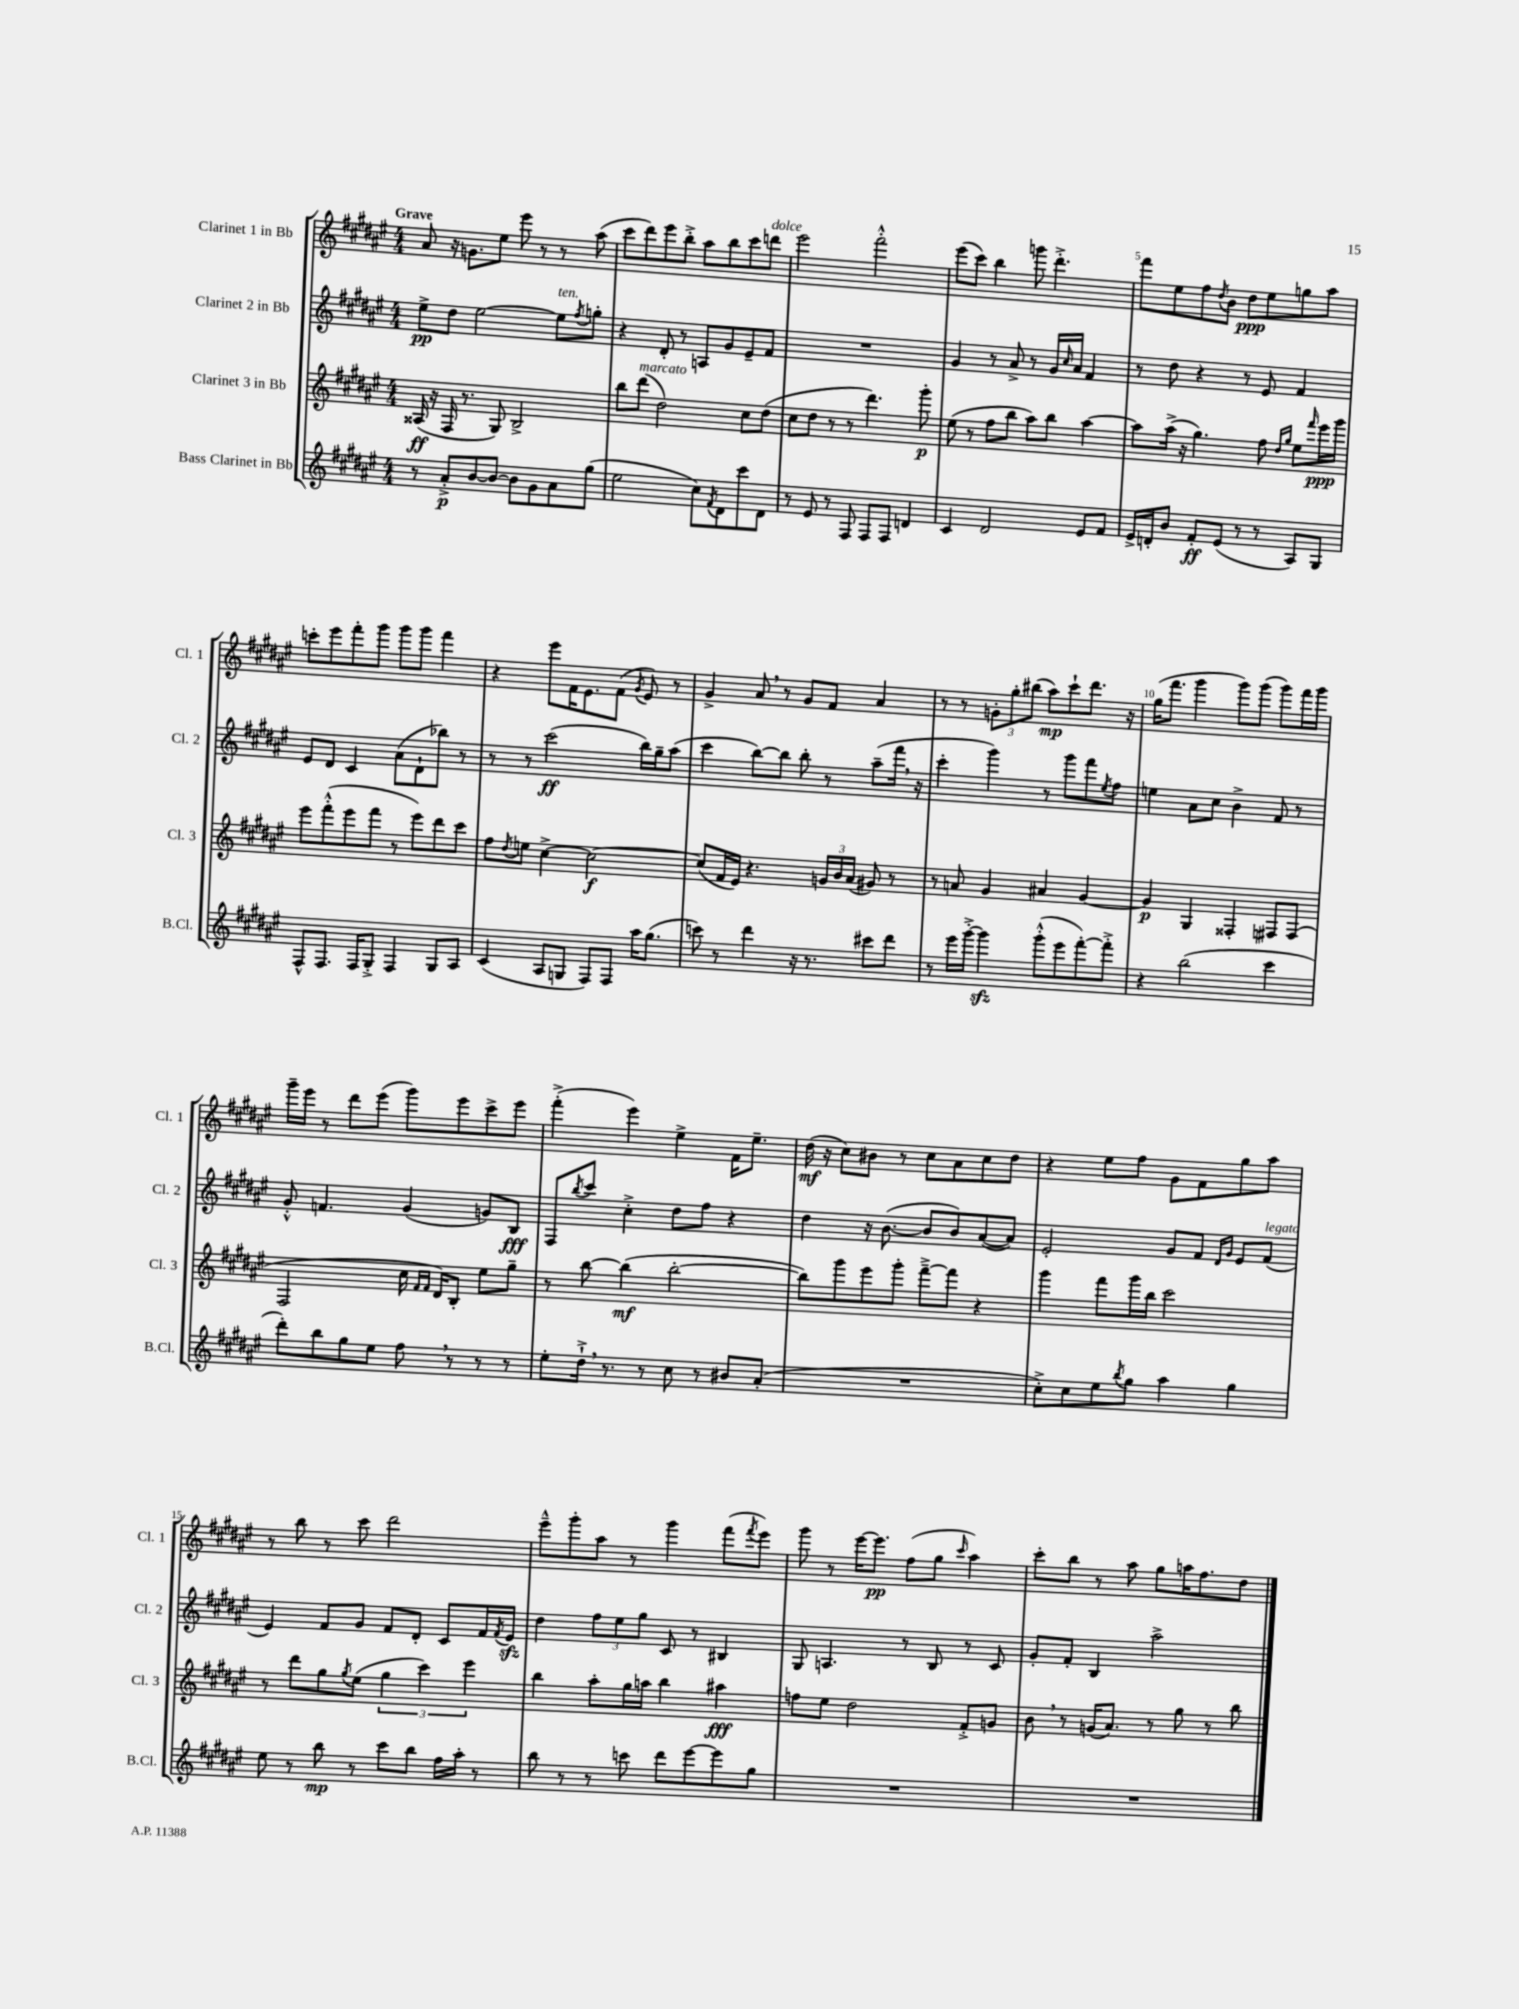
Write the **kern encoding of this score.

**kern	**dynam	**kern	**dynam	**kern	**dynam	**kern	**dynam
*part4	*part4	*part3	*part3	*part2	*part2	*part1	*part1
*staff4	*staff4	*staff3	*staff3	*staff2	*staff2	*staff1	*staff1
*I"Bass Clarinet in Bb	*	*I"Clarinet 3 in Bb	*	*I"Clarinet 2 in Bb	*	*I"Clarinet 1 in Bb	*
*I'B.Cl.	*	*I'Cl. 3	*	*I'Cl. 2	*	*I'Cl. 1	*
*clefG2	*	*clefG2	*	*clefG2	*	*clefG2	*
*k[f#c#g#d#a#e#]	*	*k[f#c#g#d#a#e#]	*	*k[f#c#g#d#a#e#]	*	*k[f#c#g#d#a#e#]	*
*M4/4	*	*M4/4	*	*M4/4	*	*M4/4	*
=1	=1	=1	=1	=1	=1	=1	=1
!	!	!	!	!	!	!LO:TX:a:B:t=Grave	!
8r	.	(16A##X/	ff	8ee#^\L	pp	8a#/	.
.	.	16r	.	.	.	.	.
8a#'^/L	p	16F#/	.	8dd#\J	.	16r	.
.	.	8.r	.	.	.	8.gn\L	.
[8b/	.	.	.	[2ee#\	.	.	.
8b/J_	.	8G#/)	.	.	.	8ee#\J	.
8b\L]	.	2B^/	.	.	.	8eee#\	.
8g#\	.	.	.	.	.	8r	.
!	!	!	!	!LO:TX:a:i:t=ten.	!	!	!
8a#\	.	.	.	8ee#\L]	.	8r	.
.	.	.	.	8qff#/	.	.	.
(8gg#\J	.	.	.	8ggn'\J	.	(8aa#\	.
=2	=2	=2	=2	=2	=2	=2	=2
2ee#\	.	8bb\L	.	4r	.	8ccc#\L	.
!	!	!LO:TX:a:i:t=marcato	!	!	!	!	!
.	.	(8ddd#\J	.	.	.	8ddd#\)	.
.	.	2dd#\)	.	8d#'/	.	8eee#\	.
.	.	.	.	8r	.	8bb'^\J	.
8cc#\L)	.	.	.	8An/L	.	8aa#\L	.
8qf#/	.	.	.	.	.	.	.
8d#\	.	.	.	8g#/	.	8bb\	.
8ccc#\	.	8cc#\L	.	8e#~/	.	8ccc#\	.
!	!	!	!	!	!	!LO:TX:a:i:t=dolce	!
8d#\J	.	(8dd#\J	.	8f#/J	.	8dddn\J	.
=3	=3	=3	=3	=3	=3	=3	=3
8r	.	8cc#\L	.	1r	.	2eee#\	.
8e#/	.	8dd#\J	.	.	.	.	.
8r	.	8r	.	.	.	.	.
8F#/	.	8r	.	.	.	.	.
8F#/L	.	4.ddd#\)	.	.	.	2fff#'^^\	.
8F#/J	.	.	.	.	.	.	.
4dn/	.	.	.	.	.	.	.
.	.	8ggg#'\	p	.	.	.	.
=4	=4	=4	=4	=4	=4	=4	=4
4c#/	.	(8ee#\	.	4g#/	.	(8eee#\L	.
.	.	8r	.	.	.	8ccc#\J)	.
2d#/	.	8ff#\L	.	8r	.	4bb\	.
.	.	8bb\J	.	8a#^/	.	.	.
.	.	8aa#\L)	.	8r	.	8gggn\	.
.	.	8bb\J	.	16g#/LL	.	4.ddd#'^\	.
.	.	.	.	16qqcc#/	.	.	.
.	.	.	.	16a#/JJ	.	.	.
8e#/L	.	[4aa#\	.	4f#/	.	.	.
8f#/J	.	.	.	.	.	.	.
=5	=5	=5	=5	=5	=5	=5	=5
16e#^/LL	.	8aa#\L]	.	8r	.	8fff#\L	.
16dn'/J	.	.	.	.	.	.	.
8b/J	.	(16aa#^\Jk	.	8dd#\	.	8ee#\	.
.	.	16r	.	.	.	.	.
8f#'/L	ff	4.gg#\)	.	4r	.	8ff#\	.
.	.	.	.	.	.	8qdd#/	.
(8e#/J	.	.	.	.	.	8b\J	.
8r	.	.	.	8r	.	8dd#\L	ppp
8r	.	8ff#\	.	8e#/	.	8ee#\	.
.	.	16qqdd#/LL	.	.	.	.	.
.	.	16qqgg#/JJ	.	.	.	.	.
8A#/L)	.	8ee#\L	.	4f#/	.	8ggn\	.
.	.	16qqfff#/	.	.	.	.	.
8G#/J	.	16eee#\L	ppp	.	.	8aa#\J	.
.	.	16ggg#\JJ	.	.	.	.	.
!!LO:LB:g=z
=6	=6	=6	=6	=6	=6	=6	=6
8F#^^/L	.	8eee#\L	.	8e#/L	.	8cccn'\L	.
8.F#/J	.	(8fff#'^^\	.	8d#/J	.	8eee#\	.
.	.	8eee#\	.	4c#/	.	8fff#'\	.
16F#/KL	.	.	.	.	.	.	.
8G#'^/J	.	8fff#\J	.	.	.	8ggg#\J	.
4F#/	.	8r	.	(8a#\L	.	8ggg#\L	.
.	.	8eee#\L)	.	8d#`\	.	8ggg#\J	.
8G#/L	.	8ddd#\	.	8bb-X\J)	.	4fff#\	.
8A#/J	.	8ccc#\J	.	8r	.	.	.
=7	=7	=7	=7	=7	=7	=7	=7
(4c#/	.	8ff#\L	.	8r	.	4r	.
.	.	8qdd#/	.	.	.	.	.
.	.	8een\J	.	8r	.	.	.
8A#/L	.	[4cc#^\	.	(2ccc#\	ff	8eee#\L	.
8Gn/J	.	.	.	.	.	16f#\K	.
.	.	.	.	.	.	8.e#\	.
8F#/L)	.	2cc#\_	f	.	.	.	.
8F#/J	.	.	.	.	.	(8f#\J	.
.	.	.	.	.	.	8qg#/	.
16aa#\KL	.	.	.	16bb\LL)	.	8e#/)	.
(8.gg#\J	.	.	.	16gg#~\J	.	.	.
.	.	.	.	(8aa#\J	.	8r	.
=8	=8	=8	=8	=8	=8	=8	=8
8cccn\)	.	(8cc#/L]	.	4ccc#\	.	4g#^/	.
8r	.	16f#/L	.	.	.	.	.
.	.	16e#/JJ)	.	.	.	.	.
4ddd#\	.	4.r	.	[8bb\L)	.	8a#,/	.
.	.	.	.	8bb\J]	.	8r	.
16r	.	.	.	8bb'\	.	8g#/L	.
8.r	.	.	.	.	.	.	.
.	.	24gn/LL	.	8r	.	8f#/J	.
.	.	24b/	.	.	.	.	.
.	.	(24a#/JJ	.	.	.	.	.
8ccc#X\L	.	8g#X/)	.	(8aa#~\L	.	4a#/	.
8ddd#\J	.	8r	.	16fff#,\Jk	.	.	.
.	.	.	.	16r	.	.	.
=9	=9	=9	=9	=9	=9	=9	=9
8r	.	8r	.	4ccc#'\	.	8r	.
16eee#\LL	.	8an/	.	.	.	8r	.
[16ggg#'^\JJ	.	.	.	.	.	.	.
4ggg#zz\]	.	4g#/	.	4ggg#\)	.	12gn'\L	.
.	.	.	.	.	.	12gg#'\	.
.	.	.	.	.	.	(12bb#X\J	.
(8ggg#'^^\L	.	4a#X/	.	8r	.	8aa#\L)	mp
8eee#\	.	.	.	8ggg#\L	.	8ccc#`\	.
[8fff#'\)	.	[4g#/	.	8fff#\	.	8.ddd#\J	.
.	.	.	.	8qee#/	.	.	.
8fff#'^\J]	.	.	.	8ff#\J	.	.	.
.	.	.	.	.	.	16r	.
=10	=10	=10	=10	=10	=10	=10	=10
4r	.	4g#/]	p	4een\	.	(16gg#\KL	.
.	.	.	.	.	.	8.fff#\J	.
(2bb\	.	4G#/	.	8a#\L	.	4ggg#\	.
.	.	.	.	8cc#\J	.	.	.
.	.	4F##X'/	.	4b^\	.	8ggg#\L)	.
.	.	.	.	.	.	(8ggg#\J	.
4ccc#\	.	8F#X/L	.	8f#/	.	8ggg#\L)	.
.	.	(8F#/J	.	8r	.	16fff#\L	.
.	.	.	.	.	.	16ggg#\JJ	.
!!LO:LB:g=z
=11	=11	=11	=11	=11	=11	=11	=11
8ddd#'\L)	.	2F#/	.	8g#'^^/	.	16ggg#~\LL	.
.	.	.	.	.	.	16eee#\JJ	.
8bb\	.	.	.	4.fn/	.	8r	.
8gg#\	.	.	.	.	.	8ddd#\L	.
8ee#\J	.	.	.	.	.	(8eee#\J	.
8ff#,\	.	16cc#\	.	(4g#/	.	8ggg#\L)	.
.	.	16qqf#/LL	.	.	.	.	.
.	.	16qqf#/JJ	.	.	.	.	.
.	.	16d#/KL)	.	.	.	.	.
8r	.	8B'/J	.	.	.	8eee#\	.
8r	.	8ee#\L	.	8gn/L)	.	8ccc#^\	.
8r	.	8gg#~\J	.	8B/J	fff	8eee#\J	.
=12	=12	=12	=12	=12	=12	=12	=12
8ee#'\L	.	8r	.	8F#/L	.	(4fff#'^\	.
.	.	.	.	8qbb/	.	.	.
16dd#`^,\Jk	.	[8bb\	.	8ccc#/J	.	.	.
8.r	.	.	.	.	.	.	.
.	.	(4bb\]	mf	4cc#'^\	.	4eee#\)	.
8r	.	.	.	.	.	.	.
8cc#\	.	[2bb'\	.	8dd#\L	.	4ee#^\	.
8r	.	.	.	8ff#\J	.	.	.
8b#X/L	.	.	.	4r	.	16f#\KL	.
.	.	.	.	.	.	8.ee#~\J	.
(8a#'/J	.	.	.	.	.	.	.
=13	=13	=13	=13	=13	=13	=13	=13
1r	.	8bb\L])	.	4dd#\	.	(16dd#\	mf
.	.	.	.	.	.	16r	.
.	.	8ggg#\	.	.	.	8cc#\L)	.
.	.	8eee#\	.	16r	.	8b#X\J	.
.	.	.	.	([8.b\	.	.	.
.	.	8ggg#'\J	.	.	.	8r	.
.	.	[8fff#~^\L	.	8b/L]	.	8cc#\L	.
.	.	8fff#\J]	.	8b/)	.	8a#\	.
.	.	4r	.	([8a#/	.	8cc#\	.
.	.	.	.	8a#/J])	.	8dd#\J	.
=14	=14	=14	=14	=14	=14	=14	=14
8cc#'^\L)	.	4ggg#\	.	2e#'/	.	4r	.
8cc#\	.	.	.	.	.	.	.
8ee#\	.	8fff#\L	.	.	.	8ee#\L	.
8qbb/	.	.	.	.	.	.	.
8gg#\J	.	16ggg#\L	.	.	.	8ff#\J	.
.	.	16bb\JJ	.	.	.	.	.
4aa#\	.	2ccc#\	.	8g#/L	.	8g#\L	.
.	.	.	.	8f#/J	.	8f#\	.
.	.	.	.	16qqd#/LL	.	.	.
.	.	.	.	16qqg#/JJ	.	.	.
4gg#\	.	.	.	8e#/L	.	8gg#\	.
!	!	!	!	!LO:TX:a:i:t=legato	!	!	!
.	.	.	.	(8f#/J	.	8aa#\J	.
!!LO:LB:g=z
=15	=15	=15	=15	=15	=15	=15	=15
8ee#\	.	8r	.	4e#/)	.	8r	.
8r	.	8ddd#\L	.	.	.	8bb\	.
8bb\	mp	8gg#\	.	8f#/L	.	8r	.
.	.	8qgg#/	.	.	.	.	.
8r	.	(8ee#\J	.	8g#/J	.	8ccc#\	.
8ccc#\L	.	6gg#\	.	8f#/L	.	2ddd#\	.
8bb\J	.	.	.	8d#'/J	.	.	.
.	.	6ccc#\)	.	.	.	.	.
16ff#\LL	.	.	.	8c#/L	.	.	.
16aa#'\JJ	.	.	.	.	.	.	.
.	.	6eee#\	.	.	.	.	.
8r	.	.	.	16f#/L	.	.	.
.	.	.	.	8qf#/	.	.	.
.	.	.	.	16e#zz/JJ	.	.	.
=16	=16	=16	=16	=16	=16	=16	=16
8bb\	.	4bb\	.	4dd#\	.	8eee#~^^\L	.
8r	.	.	.	.	.	8ggg#'\	.
8r	.	8aa#'\L	.	12ff#\L	.	8aa#\J	.
.	.	.	.	12ee#\	.	.	.
8cccn\	.	16gg#\L	.	.	.	8r	.
.	.	.	.	12gg#\J	.	.	.
.	.	16aan\JJ	.	.	.	.	.
8ddd#\L	.	4bb\	.	8c#/	.	4ggg#\	.
[8eee#\	.	.	.	8r	.	.	.
8eee#\]	.	4aa#X\	fff	4B#X/	.	(8fff#\L	.
.	.	.	.	.	.	8qfff#/	.
8gg#\J	.	.	.	.	.	8eee#\J)	.
=17	=17	=17	=17	=17	=17	=17	=17
1r	.	8ffn\L	.	8G#/	.	8ggg#\	.
.	.	8ee#\J	.	4.An/	.	8r	.
.	.	2dd#\	.	.	.	[16eee#\KL	.
.	.	.	.	.	.	8.eee#\J]	pp
.	.	.	.	8r	.	(8ff#\L	.
.	.	.	.	8B/	.	8gg#\J	.
.	.	.	.	.	.	16qqccc#/	.
.	.	8f#'^/L	.	8r	.	4aa#\)	.
.	.	8gn/J	.	8c#/	.	.	.
=18	=18	=18	=18	=18	=18	=18	=18
1r	.	8b,\	.	8g#'/L	.	8ccc#'\L	.
.	.	8r	.	8f#'/J	.	8bb\J	.
.	.	(16gn/KL	.	4B/	.	8r	.
.	.	8.a#/J)	.	.	.	.	.
.	.	.	.	.	.	8aa#\	.
.	.	8r	.	2aa#^\	.	8gg#\L	.
.	.	8gg#\	.	.	.	16aan\K	.
.	.	.	.	.	.	8.ff#\	.
.	.	8r	.	.	.	.	.
.	.	8bb\	.	.	.	8dd#\J	.
==	==	==	==	==	==	==	==
*-	*-	*-	*-	*-	*-	*-	*-
